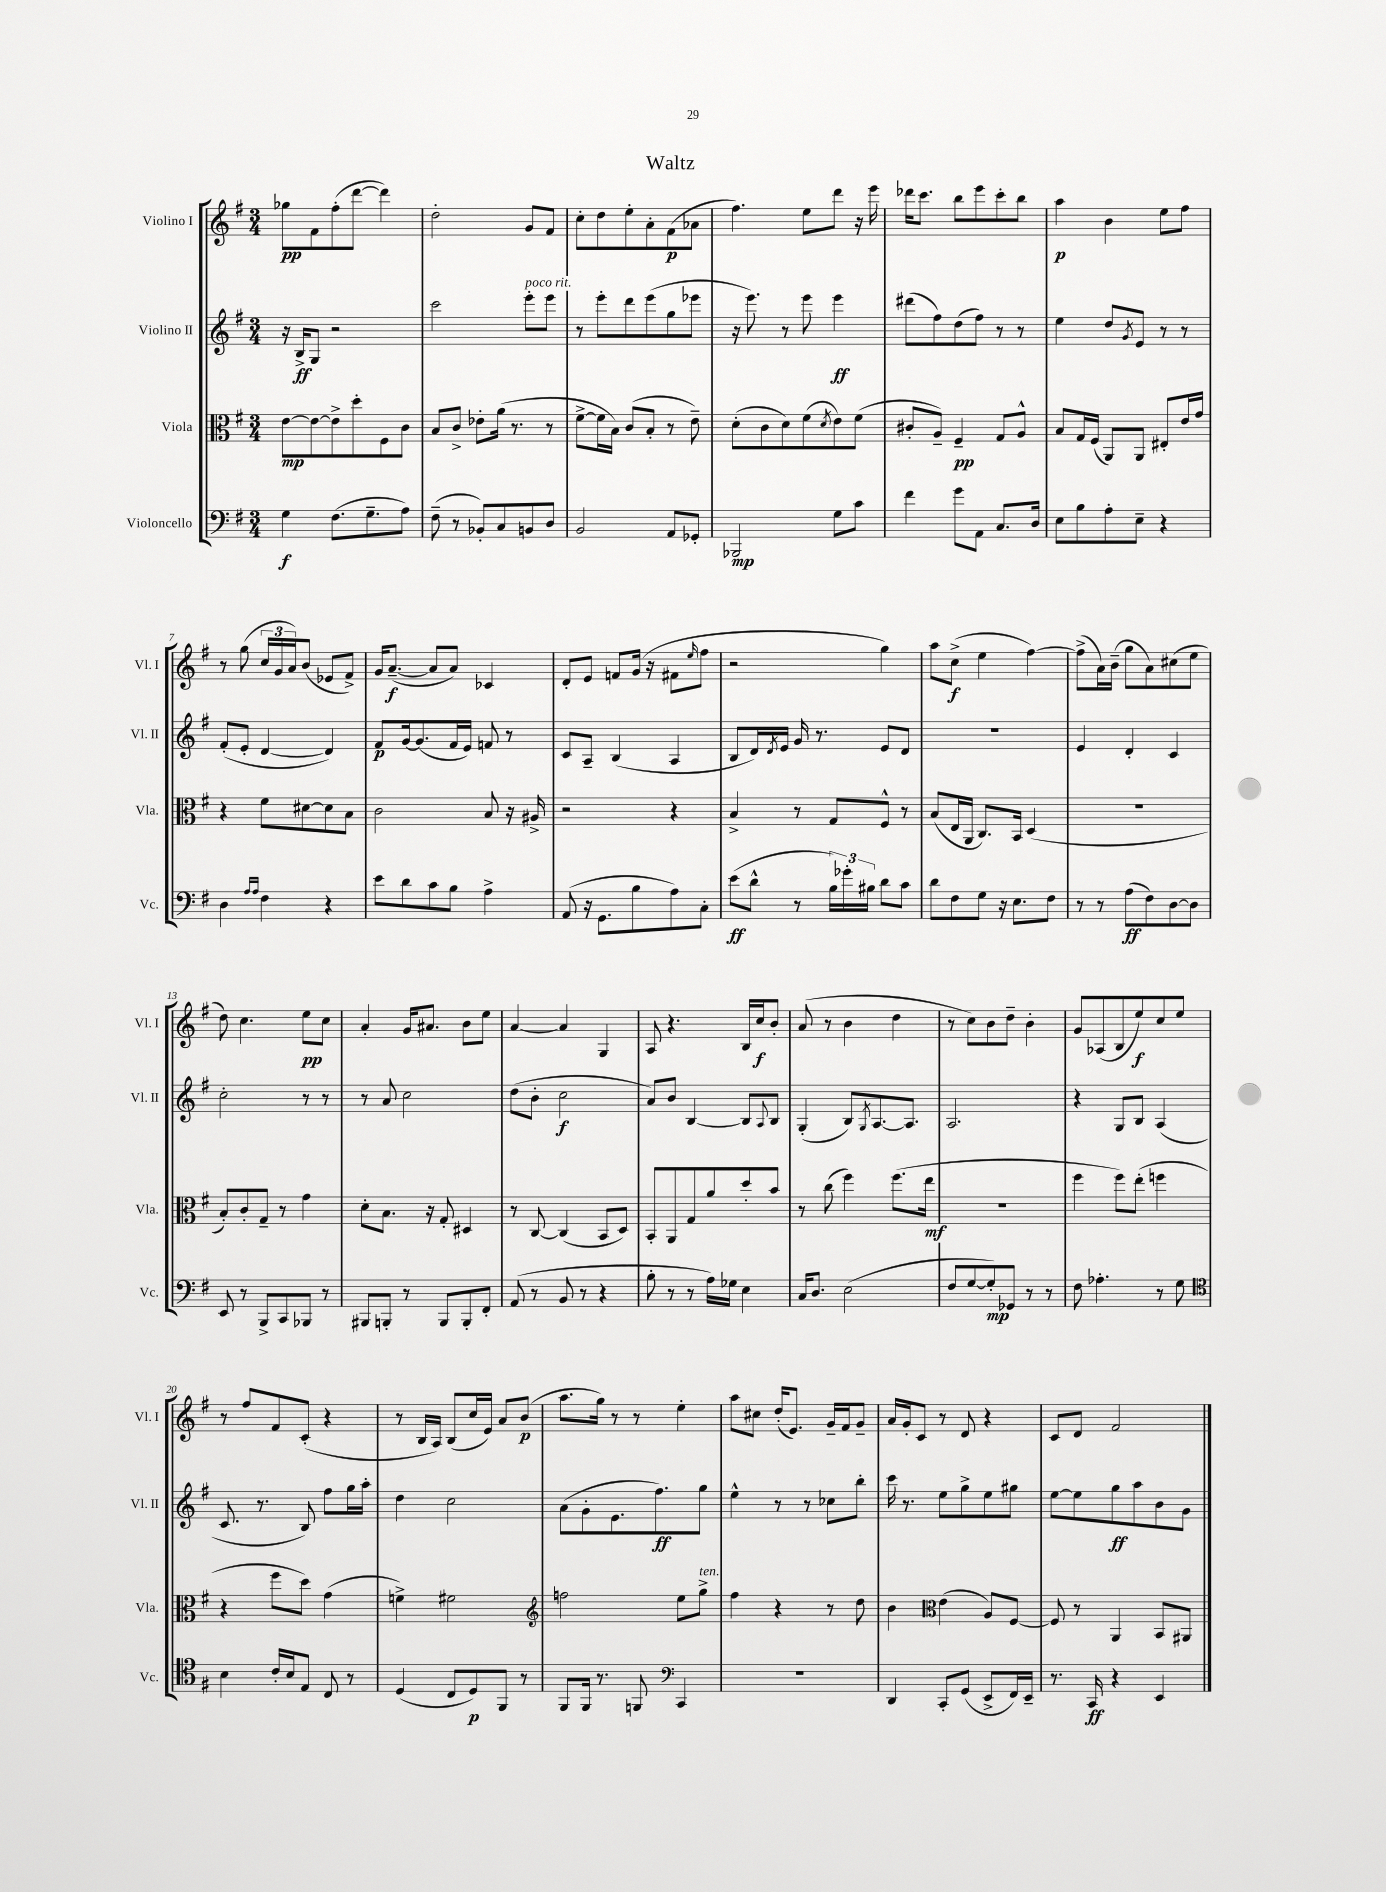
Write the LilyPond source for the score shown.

\header { title = "Waltz" }
<<
\new StaffGroup <<
\new Staff = "s0" \with { instrumentName = "Violino I" shortInstrumentName = "Vl. I" } {
    \clef treble \key g \major \numericTimeSignature \time 3/4
    ges''8\pp fis'8 fis''8-.( d'''8~ d'''4) |
    d''2-. g'8 fis'8 |
    c''8-. d''8 e''8-. a'8-. fis'8\p( aes'8 |
    fis''4.) e''8 d'''8 r16 e'''16 |
    des'''16 c'''8. b''8 e'''8 c'''8-. b''8 |
    a''4\p b'4 e''8 fis''8 |
    r8 g''8( \tuplet 3/2 { c''16 g'16 a'16) } b'8( ees'8 fis'8->) |
    g'16 a'8.~--\f( a'8 a'8) ces'4 |
    d'8-. e'8 f'8 g'16( r16 fis'8 \grace { e''16 } fis''8 |
    r2 g''4) |
    a''8 c''8->\f( e''4 fis''4~) |
    fis''8->( a'16) b'16--( g''8 a'8) cis''8( e''8 |
    d''8) c''4. e''8\pp c''8 |
    a'4-. g'16 ais'8. b'8 e''8 |
    a'4~ a'4 g4 |
    a8 r4. b16 c''16\f b'8-. |
    a'8( r8 b'4 d''4 |
    r8 c''8) b'8 d''8-- b'4-. |
    g'8 aes8( b8 e''8\f) c''8 e''8 |
    r8 fis''8 fis'8 c'8-.( r4 |
    r8 b16 a16) b8( c''16 e'16) a'8 b'8\p( |
    a''8. g''16) r8 r8 e''4-. |
    a''8 cis''8 d''16-.( e'8.) g'16-- fis'16 g'8-- |
    a'16 g'16-. c'8 r8 d'8 r4 |
    c'8 d'8 fis'2 \bar "|." |
}
\new Staff = "s1" \with { instrumentName = "Violino II" shortInstrumentName = "Vl. II" } {
    \clef treble \key g \major \numericTimeSignature \time 3/4
    r16 b16->\ff g8 r2 |
    c'''2 e'''8-.^\markup { \italic "poco rit." } e'''8 |
    r8 e'''8-. d'''8 e'''8( g''8 ees'''8 |
    r16 e'''8.) r8 e'''8 e'''4\ff |
    dis'''8( fis''8) d''8( fis''8) r8 r8 |
    e''4 d''8 \acciaccatura { g'8 } e'8 r8 r8 |
    fis'8-.( e'8-. d'4~ d'4) |
    fis'8\p g'16~ g'8.( fis'16 e'16) f'8 r8 |
    c'8 a8-- b4( a4 |
    b8 d'16) \acciaccatura { d'8 } e'16 g'16 r8. e'8 d'8 |
    R2. |
    e'4 d'4-. c'4 |
    c''2-. r8 r8 |
    r8 a'8 c''2 |
    d''8( b'8-. c''2\f |
    a'8) b'8 b4~ b8 \appoggiatura { a8 } b8 |
    g4-.( b8) \acciaccatura { g8 } a8.~ a8. |
    a2. |
    r4 g8 b8 a4( |
    c'8. r8. b8) fis''8 g''16 a''16-. |
    d''4 c''2 |
    a'8( g'8-. e'8. fis''8.\ff) g''8 |
    e''4-^ r8 r8 ces''8 b''8-. |
    c'''16 r8. e''8 g''8-> e''8 gis''8 |
    e''8~ e''8 g''8\ff a''8 b'8 g'8 \bar "|." |
}
\new Staff = "s2" \with { instrumentName = "Viola" shortInstrumentName = "Vla." } {
    \clef alto \key g \major \numericTimeSignature \time 3/4
    e'8~\mp e'8~ e'8-> d''8-. fis8 c'8 |
    b8 c'8-> ees'8-. a'16( r8. r8 |
    fis'8~-> fis'16 b16) c'8( b8-. r8 e'8--) |
    d'8-.( c'8 d'8) fis'8( \acciaccatura { d'8 } e'8) fis'8( |
    cis'8-. a8--) fis4--\pp g8 a8-^ |
    b8 g16 fis16( a,8) a,8 eis8-. e'16 g'16 |
    r4 fis'8 dis'8~ dis'8 b8 |
    c'2 b8 r16 ais16-> |
    r2 r4 |
    b4-> r8 g8 fis8-^ r8 |
    b8( e16 a,16 c8.) b,16 d4( |
    R2. |
    b8-.) c'8-. g8-- r8 g'4 |
    d'8-. b8. r16 g8-. dis4 |
    r8 c8~ c4( b,8 d8) |
    b,8-. a,8 g8 a'8 d''8-. b'8 |
    r8 c''8( fis''4) fis''8.( e''16\mf |
    R2. |
    fis''4 fis''8) e''8-.( f''4 |
    r4 fis''8 d''8) g'4( |
    f'4->) fis'2 |
    \clef treble f''2 e''8 g''8->^\markup { \italic "ten." } |
    fis''4 r4 r8 d''8 |
    b'4 \clef alto e'4( a8) fis8~ |
    fis8 r8 a,4 b,8 ais,8 \bar "|." |
}
\new Staff = "s3" \with { instrumentName = "Violoncello" shortInstrumentName = "Vc." } {
    \clef bass \key g \major \numericTimeSignature \time 3/4
    g4\f fis8.( g8.-- a8) |
    fis8--( r8 bes,8-.) c8 b,8 d8 |
    b,2 a,8 ges,8-. |
    bes,,2\mp g8 c'8 |
    fis'4 g'8 a,8 c8. d16 |
    e8 b8 a8-. e8-- r4 |
    d4 \grace { a16 a16 } fis4 r4 |
    e'8 d'8 c'8 b8 a4-> |
    a,8( r16 g,8. b8 a8) c8-. |
    e'8\ff( d'8-^ r8 \tuplet 3/2 { b16) ges'16-. bis16 } d'8 c'8 |
    d'8 fis8 g8 r16 e8. fis8 |
    r8 r8 a8\ff( fis8) d8~ d8 |
    e,8 r8 b,,8-> c,8 bes,,8 r8 |
    bis,,8 b,,8-. r8 b,,8 b,,8-. fis,8-. |
    a,8( r8 b,8 r8 r4 |
    b8-. r8 r8 a16) ges16 e4 |
    c16 d8. e2( |
    fis8 g8~ g8-.\mp) ges,8 r8 r8 |
    fis8 aes4.-. r8 g8 |
    \clef tenor b4 c'16-. b16 e8 c8 r8 |
    d4( c8 d8\p) fis,8 r8 |
    fis,8 fis,16 r8. f,8 \clef bass c,4 |
    R2. |
    d,4 c,8-. g,8( e,8-> fis,16) e,16-- |
    r8. c,16\ff r4 e,4 \bar "|." |
}
>>
>>
